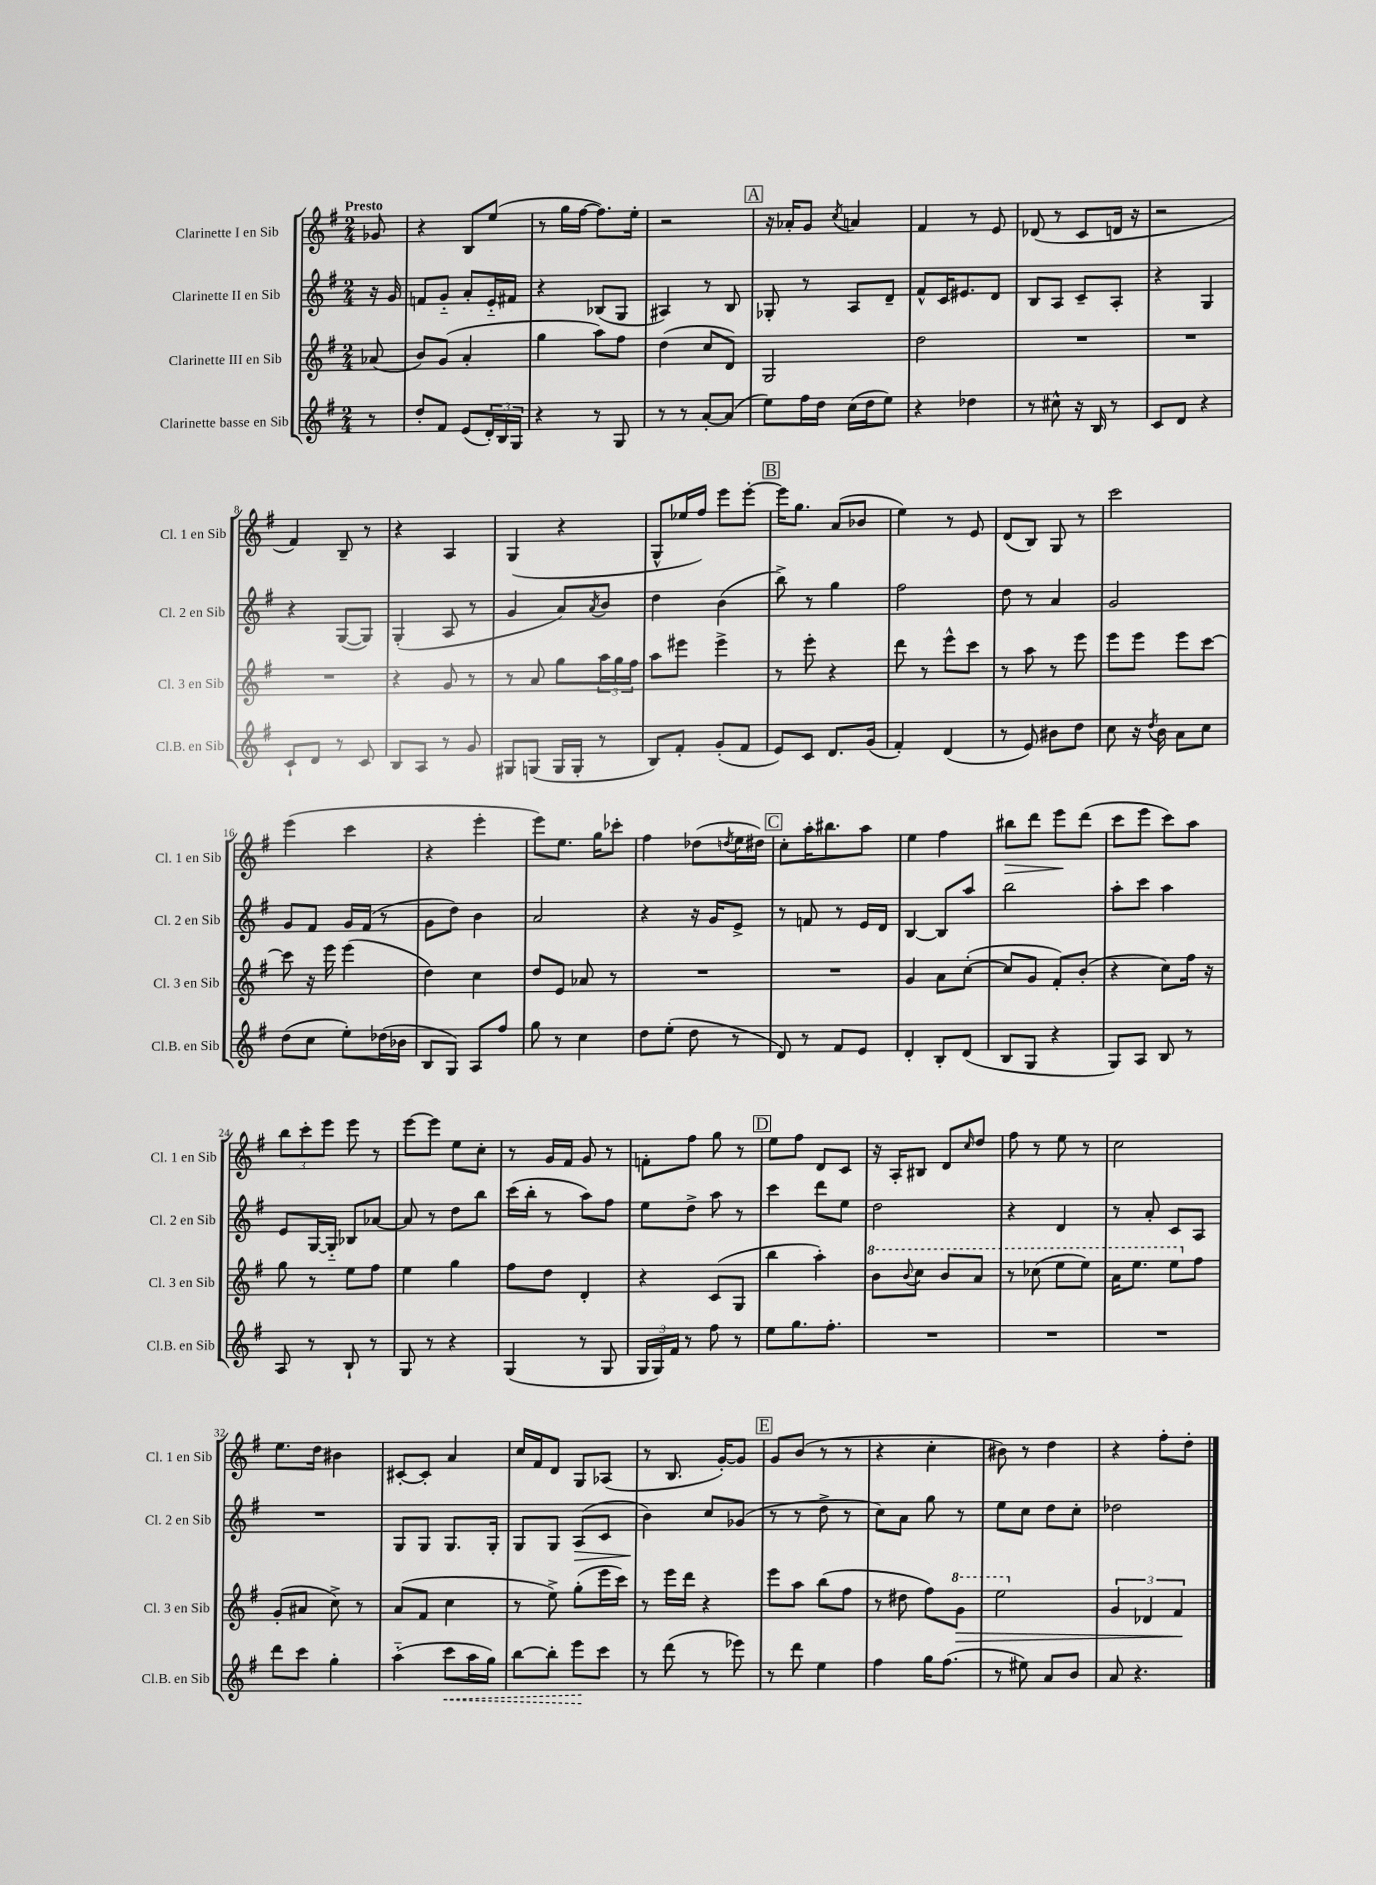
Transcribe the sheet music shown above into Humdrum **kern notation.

**kern	**dynam	**kern	**dynam	**kern	**dynam	**kern	**dynam
*part4	*part4	*part3	*part3	*part2	*part2	*part1	*part1
*staff4	*staff4	*staff3	*staff3	*staff2	*staff2	*staff1	*staff1
*I"Clarinette basse en Sib	*	*I"Clarinette III en Sib	*	*I"Clarinette II en Sib	*	*I"Clarinette I en Sib	*
*I'Cl.B. en Sib	*	*I'Cl. 3 en Sib	*	*I'Cl. 2 en Sib	*	*I'Cl. 1 en Sib	*
*clefG2	*	*clefG2	*	*clefG2	*	*clefG2	*
*k[f#]	*	*k[f#]	*	*k[f#]	*	*k[f#]	*
*M2/4	*	*M2/4	*	*M2/4	*	*M2/4	*
=	=	=	=	=	=	=	=
!	!	!	!	!	!	!LO:TX:a:B:t=Presto	!
8r	.	(8a-X/	.	16r	.	8g-X/	.
.	.	.	.	16g/	.	.	.
=1	=1	=1	=1	=1	=1	=1	=1
8dd'/L	.	8b/L)	.	8fn/L	.	4r	.
8f#/J	.	(8g/J	.	8g/J	.	.	.
(8e/L	.	4a'/	.	8a'/L	.	8B/L	.
24d'/L)	.	.	.	16e/L	.	(8ee/J	.
24B/	.	.	.	.	.	.	.
.	.	.	.	16f#X/JJ	.	.	.
24G/JJ	.	.	.	.	.	.	.
=2	=2	=2	=2	=2	=2	=2	=2
4r	.	4gg\	.	4r	.	8r	.
.	.	.	.	.	.	16gg\LL	.
.	.	.	.	.	.	[16ff#\JJ	.
8r	.	8aa\L)	.	(8B-X/L	.	8.ff#\L])	.
8G/	.	8ff#\J	.	8G/J	.	.	.
.	.	.	.	.	.	16ee'\Jk	.
=3	=3	=3	=3	=3	=3	=3	=3
8r	.	(4dd\	.	4A#X/)	.	2r	.
8r	.	.	.	.	.	.	.
[8a'/L	.	8cc/L	.	8r	.	.	.
(8a/J]	.	8d/J)	.	8B/	.	.	.
!!LO:REH:place=s1:t=A
=4	=4	=4	=4	=4	=4	=4	=4
8ee\L)	.	2G/	.	8G-X'/	.	16r	.
.	.	.	.	.	.	16a-X'/KL	.
16ff#\L	.	.	.	8r	.	8g/J	.
16dd\JJ	.	.	.	.	.	.	.
.	.	.	.	.	.	8qcc/	.
(16cc\LL	.	.	.	8A/L	.	4an/	.
16dd\J	.	.	.	.	.	.	.
8ee\J)	.	.	.	8d~/J	.	.	.
=5	=5	=5	=5	=5	=5	=5	=5
4r	.	2dd\	.	8f#^^/L	.	4f#/	.
.	.	.	.	16c/K	.	.	.
.	.	.	.	8.e#X/	.	.	.
4dd-X\	.	.	.	.	.	8r	.
.	.	.	.	8d/J	.	8e/	.
=6	=6	=6	=6	=6	=6	=6	=6
8r	.	2r	.	8B/L	.	(8d-X/	.
8cc#X^^\	.	.	.	8A/J	.	8r	.
16r	.	.	.	8c~/L	.	8c/L	.
16B/	.	.	.	.	.	.	.
8r	.	.	.	8A'/J	.	16dn/Jk	.
.	.	.	.	.	.	16r	.
=7	=7	=7	=7	=7	=7	=7	=7
8c/L	.	2r	.	4r	.	2r	.
8d/J	.	.	.	.	.	.	.
4r	.	.	.	4G/	.	.	.
!!LO:LB:g=z
=8	=8	=8	=8	=8	=8	=8	=8
8c`/L	.	2r	.	4r	.	4f#/)	.
8d/J	.	.	.	.	.	.	.
8r	.	.	.	([8G/L	.	8B~/	.
8c/	.	.	.	8G/J])	.	8r	.
=9	=9	=9	=9	=9	=9	=9	=9
8B/L	.	4r	.	(4G'/	.	4r	.
8A/J	.	.	.	.	.	.	.
8r	.	8g/	.	8A/	.	4A/	.
8g/	.	8r	.	8r	.	.	.
=10	=10	=10	=10	=10	=10	=10	=10
8G#X/L	.	8r	.	4g/	.	(4G/	.
(8Gn/J	.	8a/	.	.	.	.	.
16G/LL	.	8gg\L	.	8a/L)	.	4r	.
16G'/JJ	.	.	.	.	.	.	.
.	.	.	.	8qa/	.	.	.
8r	.	24aa\L	.	8b/J	.	.	.
.	.	24gg\	.	.	.	.	.
.	.	24ff#\JJ	.	.	.	.	.
=11	=11	=11	=11	=11	=11	=11	=11
8B/L)	.	8aa\L	.	4dd\	.	8G^^/L	.
8f#'/J	.	8eee#X\J	.	.	.	16ee-X/L	.
.	.	.	.	.	.	16ff#/JJ)	.
(8g'/L	.	4eee#^\	.	(4b\	.	8eee\L	.
8f#/J	.	.	.	.	.	[8eee'\J	.
!!LO:REH:place=s1:t=B
=12	=12	=12	=12	=12	=12	=12	=12
8e/L)	.	8r	.	8bb^\)	.	16eee\KL]	.
.	.	.	.	.	.	8.gg\J	.
8c/J	.	8eee'\	.	8r	.	.	.
8.d/L	.	4r	.	4gg\	.	(8a/L	.
.	.	.	.	.	.	8b-X/J	.
(16g/Jk	.	.	.	.	.	.	.
=13	=13	=13	=13	=13	=13	=13	=13
4f#'/)	.	8ddd\	.	2ff#\	.	4ee\)	.
.	.	8r	.	.	.	.	.
(4d/	.	8eee^^\L	.	.	.	8r	.
.	.	8ccc\J	.	.	.	8e/	.
=14	=14	=14	=14	=14	=14	=14	=14
8r	.	8r	.	8dd\	.	(8d/L	.
8e/)	.	8aa\	.	8r	.	8B/J)	.
8b#X\L	.	8r	.	4a/	.	8G/	.
8dd\J	.	8eee\	.	.	.	8r	.
=15	=15	=15	=15	=15	=15	=15	=15
8cc\	.	8eee\L	.	2g/	.	2ccc\	.
16r	.	8eee\J	.	.	.	.	.
8qdd/	.	.	.	.	.	.	.
16b\	.	.	.	.	.	.	.
8a\L	.	8eee\L	.	.	.	.	.
8cc\J	.	[8ccc\J	.	.	.	.	.
!!LO:LB:g=z
=16	=16	=16	=16	=16	=16	=16	=16
(8dd\L	.	8ccc\]	.	8g/L	.	(4eee\	.
8cc\J	.	16r	.	8f#/J	.	.	.
.	.	16eee\	.	.	.	.	.
8ee'\L)	.	(4eee\	.	16g/LL	.	4ccc\	.
.	.	.	.	(16f#/JJ	.	.	.
(16dd-X\L	.	.	.	8r	.	.	.
16b-X\JJ	.	.	.	.	.	.	.
=17	=17	=17	=17	=17	=17	=17	=17
8B/L	.	4dd\)	.	8g\L	.	4r	.
8G/J)	.	.	.	8dd\J)	.	.	.
8A/L	.	4cc\	.	4b\	.	4eee'\	.
8ff#/J	.	.	.	.	.	.	.
=18	=18	=18	=18	=18	=18	=18	=18
8gg\	.	8dd/L	.	2a/	.	8eee\L)	.
8r	.	8e/J	.	.	.	8.ee\J	.
4cc\	.	8a-X/	.	.	.	.	.
.	.	.	.	.	.	16gg\KL	.
.	.	8r	.	.	.	8ccc-X'\J	.
=19	=19	=19	=19	=19	=19	=19	=19
8dd\L	.	2r	.	4r	.	4ff#\	.
(8ee'\J	.	.	.	.	.	.	.
8dd\	.	.	.	16r	.	(8dd-X\L	.
.	.	.	.	16g/KL	.	.	.
.	.	.	.	.	.	8qddn/	.
8r	.	.	.	8e^/J	.	16ee\L	.
.	.	.	.	.	.	16dd#X\JJ)	.
!!LO:REH:place=s1:t=C
=20	=20	=20	=20	=20	=20	=20	=20
8d/)	.	2r	.	8r	.	8cc'\L	.
8r	.	.	.	8fn/	.	16aa'\K	.
.	.	.	.	.	.	8.bb#X\	.
8f#/L	.	.	.	8r	.	.	.
8e/J	.	.	.	16e/LL	.	8aa\J	.
.	.	.	.	16d/JJ	.	.	.
=21	=21	=21	=21	=21	=21	=21	=21
4d'/	.	4g/	.	[4B/	.	4ee\	.
8B'/L	.	8a\L	.	8B/L]	.	4ff#\	.
(8d/J	.	([8cc'\J	.	8aa/J	.	.	.
=22	=22	=22	=22	=22	=22	=22	=22
!	!	!	!	!	!	!	!LO:HP:b
8B/L	.	8cc/L]	.	2bb\	.	8bb#X\L	>
8G/J	.	8g/J	.	.	.	8ddd\J	.
4r	.	8f#'/L)	.	.	.	8eee\L	.
.	.	(8b'/J	.	.	.	(8ddd\J	]
=23	=23	=23	=23	=23	=23	=23	=23
8G/L)	.	4r	.	8aa'\L	.	8ccc\L	.
8A/J	.	.	.	8ccc\J	.	8eee\J	.
8B/	.	8cc\L)	.	4aa\	.	8ccc\L)	.
8r	.	16ff#\Jk	.	.	.	8aa\J	.
.	.	16r	.	.	.	.	.
!!LO:LB:g=z
=24	=24	=24	=24	=24	=24	=24	=24
8A/	.	8gg\	.	8e/L	.	12bb\L	.
.	.	.	.	.	.	12ccc'\	.
8r	.	8r	.	[16G/L	.	.	.
.	.	.	.	.	.	12eee\J	.
.	.	.	.	16G/JJ]	.	.	.
8B`/	.	8ee\L	.	8B-X/L	.	8eee\	.
8r	.	8ff#\J	.	[8a-X/J	.	8r	.
=25	=25	=25	=25	=25	=25	=25	=25
8G/	.	4ee\	.	8a-/]	.	[8eee\L	.
8r	.	.	.	8r	.	8eee\J]	.
4r	.	4gg\	.	8dd\L	.	8ee\L	.
.	.	.	.	8bb\J	.	8cc'\J	.
=26	=26	=26	=26	=26	=26	=26	=26
(4G/	.	8ff#\L	.	(16ccc\LL	.	8r	.
.	.	.	.	16bb'\JJ	.	.	.
.	.	8dd\J	.	8r	.	16g/LL	.
.	.	.	.	.	.	16f#/JJ	.
8r	.	4d'/	.	8aa\L)	.	8g/	.
8G/	.	.	.	8ff#\J	.	8r	.
=27	=27	=27	=27	=27	=27	=27	=27
24G/LL	.	4r	.	8ee\L	.	8fn'\L	.
24G/)	.	.	.	.	.	.	.
24f#/JJ	.	.	.	.	.	.	.
8r	.	.	.	8dd^\J	.	8ff#\J	.
8ff#\	.	(8c/L	.	8aa\	.	8gg\	.
8r	.	8G/J	.	8r	.	8r	.
!!LO:REH:place=s1:t=D
=28	=28	=28	=28	=28	=28	=28	=28
8ee\L	.	4bb\	.	4ccc\	.	8ee\L	.
8.gg\	.	.	.	.	.	8ff#\J	.
.	.	4aa'\)	.	8ddd\L	.	8d/L	.
8.ff#'\J	.	.	.	.	.	.	.
.	.	.	.	8ee\J	.	8c/J	.
=29	=29	=29	=29	=29	=29	=29	=29
*	*	*8va	*	*	*	*	*
2r	.	8bb\L	.	2dd\	.	16r	.
.	.	.	.	.	.	16A'/KL	.
.	.	8qqbb/	.	.	.	.	.
.	.	8ccc\J	.	.	.	8B#X/J	.
.	.	8bb/L	.	.	.	8d/L	.
.	.	.	.	.	.	16qqcc/	.
.	.	8aa/J	.	.	.	8dd/J	.
=30	=30	=30	=30	=30	=30	=30	=30
2r	.	8r	.	4r	.	8ff#\	.
.	.	(8ccc-X\	.	.	.	8r	.
.	.	8eee\L	.	4d/	.	8ee\	.
.	.	8eee\J)	.	.	.	8r	.
=31	=31	=31	=31	=31	=31	=31	=31
2r	.	16aa\KL	.	8r	.	2cc\	.
.	.	8.eee\J	.	.	.	.	.
.	.	.	.	8a'/	.	.	.
.	.	8eee\L	.	8c/L	.	.	.
*	*	*X8va	*	*	*	*	*
.	.	8ff#\J	.	8A/J	.	.	.
!!LO:LB:g=z
=32	=32	=32	=32	=32	=32	=32	=32
8ddd\L	.	(8g'/L	.	2r	.	8.ee\L	.
8ccc\J	.	8a#X/J	.	.	.	.	.
.	.	.	.	.	.	16dd\Jk	.
4gg'\	.	8cc^\)	.	.	.	4b#X\	.
.	.	8r	.	.	.	.	.
=33	=33	=33	=33	=33	=33	=33	=33
(4aa\	.	(8a/L	.	8G/L	.	[8c#X'/L	.
.	.	8f#/J	.	8G/J	.	8c#'/J]	.
!	!LO:HP:b	!	!	!	!	!	!
8ccc\L	<	4cc\	.	8.G/L	.	4a/	.
16aa\L	.	.	.	.	.	.	.
16gg\JJ)	.	.	.	16G'/Jk	.	.	.
=34	=34	=34	=34	=34	=34	=34	=34
[8bb\L	.	8r	.	8G/L	.	16cc/LL	.
.	.	.	.	.	.	16f#/J	.
8bb'\J]	.	8ee^\)	.	8G/J	.	8d/J	.
!	!	!	!	!	!LO:HP:b	!	!
8eee\L	.	(8gg'\L	.	(8A/L	>	8G/L	.
8ccc\J	[	16eee\L	.	8c/J	.	(8A-X/J	.
.	.	16ccc\JJ)	.	.	.	.	.
=35	=35	=35	=35	=35	=35	=35	=35
8r	.	8r	.	4b\)	.	8r	.
(8ddd\	.	16eee\LL	.	.	.	8.B/	.
.	.	16ddd\JJ	.	.	.	.	.
8r	.	4r	.	8cc/L	]	.	.
.	.	.	.	.	.	[16g'/KL)	.
8eee-X\)	.	.	.	(8g-X/J	.	8g/J]	.
!!LO:REH:place=s1:t=E
=36	=36	=36	=36	=36	=36	=36	=36
8r	.	8eee\L	.	8r	.	8g/L	.
8ddd\	.	8aa\J	.	8r	.	(8b/J	.
4ee\	.	(8bb\L	.	8dd^\	.	8r	.
.	.	8ff#\J	.	8r	.	8r	.
=37	=37	=37	=37	=37	=37	=37	=37
4ff#\	.	8r	.	8cc\L)	.	4r	.
.	.	8dd#X\	.	8a\J	.	.	.
16gg\KL	.	8ff#\L)	.	8gg\	.	4cc'\	.
(8.ff#\J	.	.	.	.	.	.	.
*	*	*8va	*	*	*	*	*
.	.	8gg\J	.	8r	.	.	.
=38	=38	=38	=38	=38	=38	=38	=38
!	!	!	!LO:HP:b	!	!	!	!
8r	.	2eee\	>	8ee\L	.	8b#X\)	.
8ee#X\)	.	.	.	8cc\J	.	8r	.
8a/L	.	.	.	8dd\L	.	4dd\	.
8b/J	.	.	.	8cc'\J	.	.	.
=39	=39	=39	=39	=39	=39	=39	=39
*	*	*X8va	*	*	*	*	*
8a/	.	6g/	.	2dd-X\	.	4r	.
4.r	.	.	.	.	.	.	.
.	.	6d-X/	.	.	.	.	.
.	.	.	.	.	.	8ff#'\L	.
.	.	6f#/	.	.	.	.	.
.	.	.	.	.	.	8dd'\J	.
.	.	.	]	.	.	.	.
==	==	==	==	==	==	==	==
*-	*-	*-	*-	*-	*-	*-	*-
